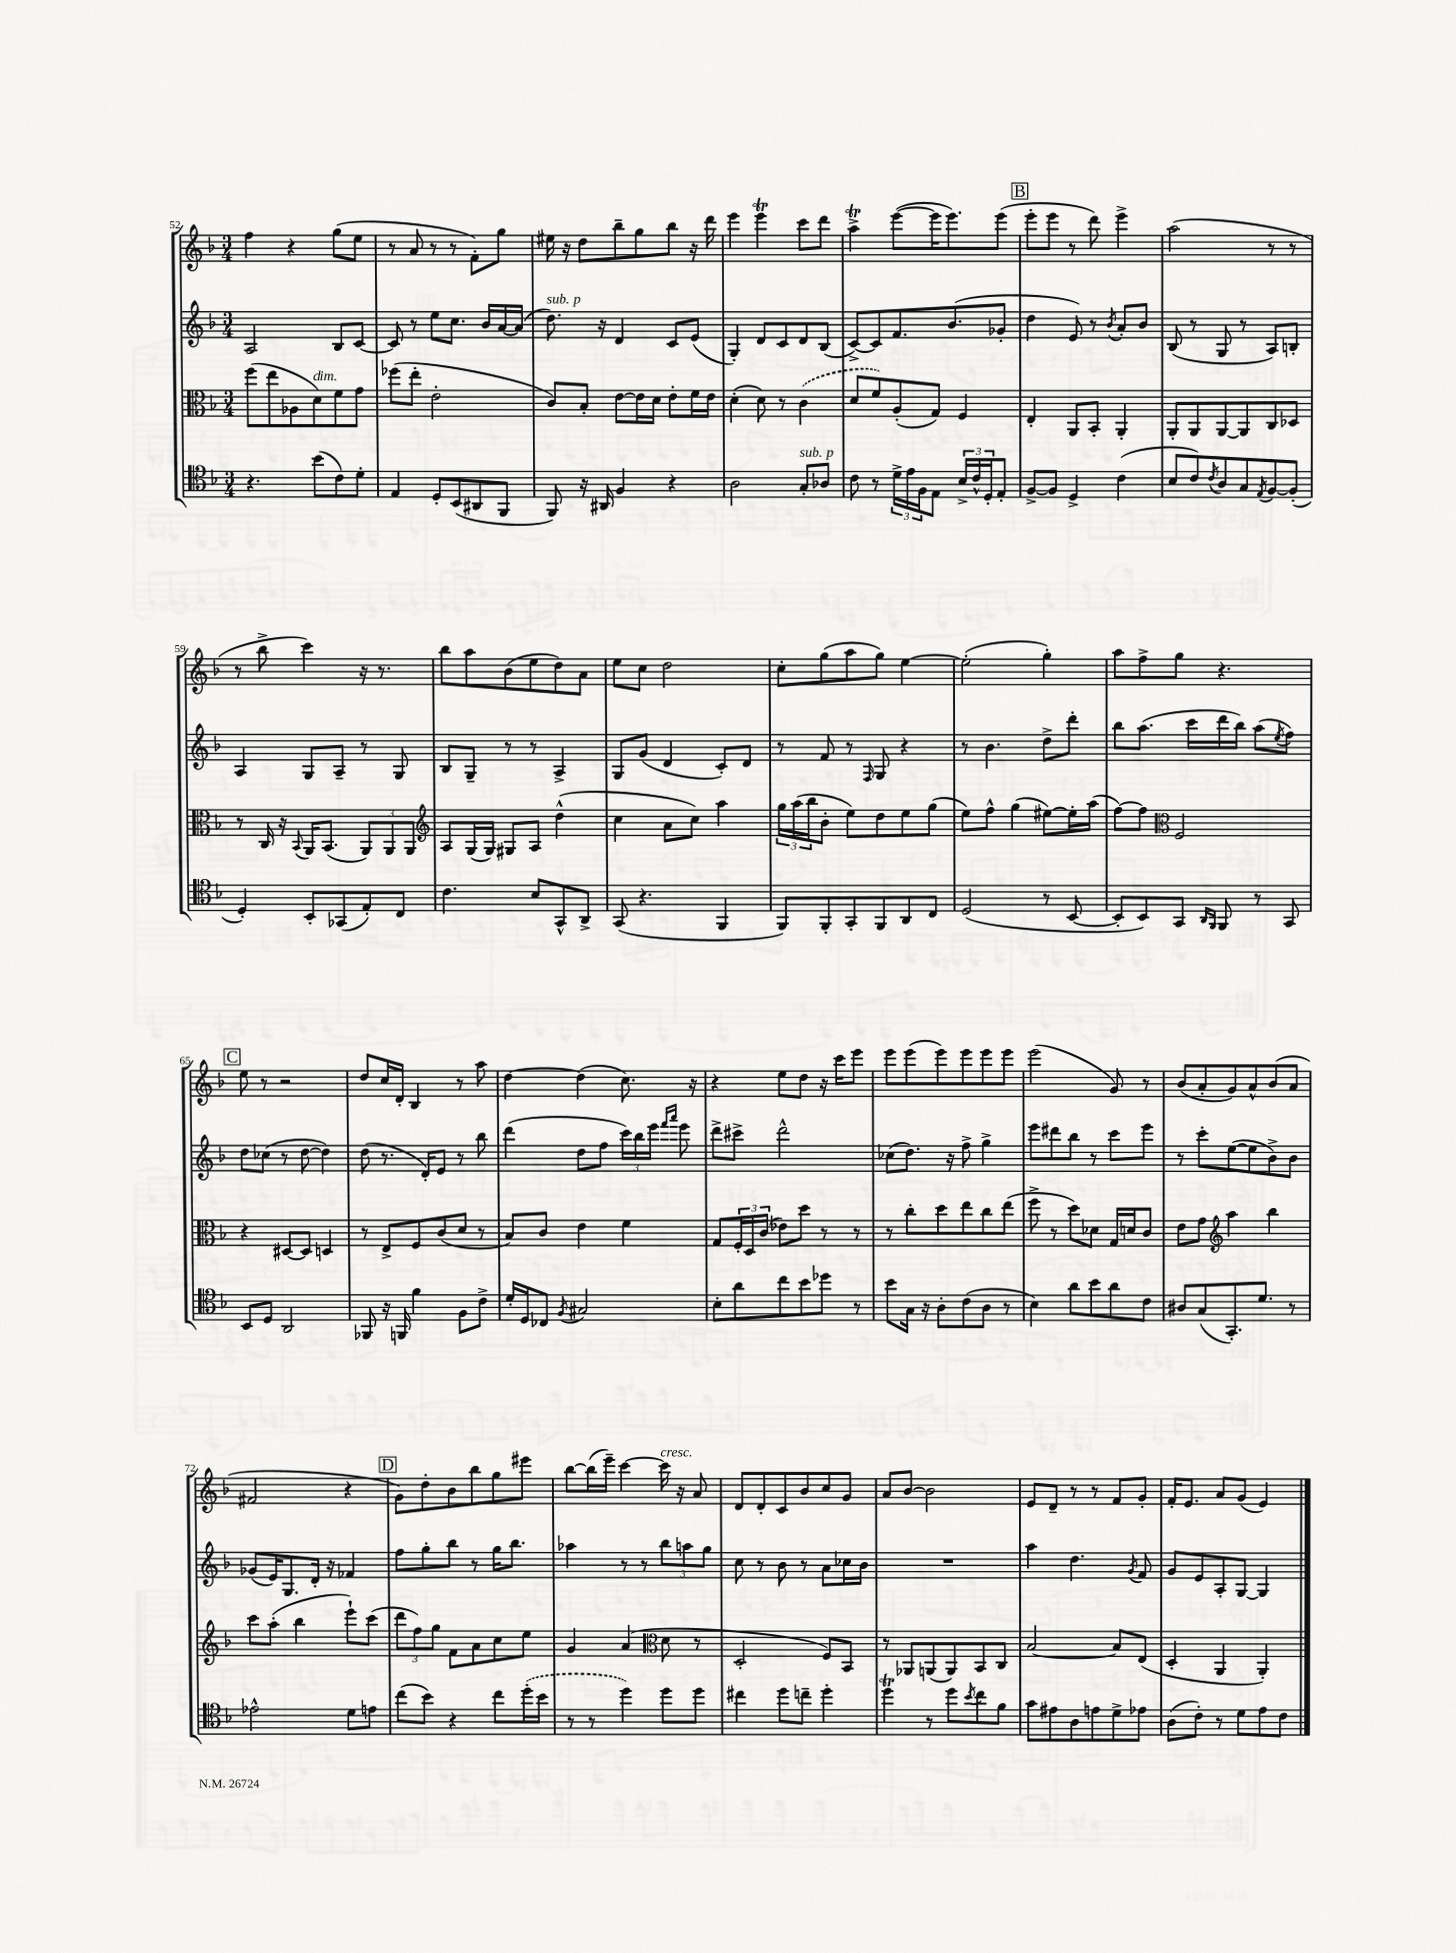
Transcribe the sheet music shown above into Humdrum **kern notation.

**kern	**kern	**kern	**kern
*staff4	*staff3	*staff2	*staff1
*clefC4	*clefC3	*clefG2	*clefG2
*k[b-]	*k[b-]	*k[b-]	*k[b-]
*M3/4	*M3/4	*M3/4	*M3/4
4.r	(8ff	2A	4ff
.	8ee	.	.
.	8A-	.	4r
(8b-	8d)	.	.
8c)	8f	8B-	(8gg
8d'	8g	[8c	8ee
=	=	=	=
4E	(8ff-	8c]	8r
.	8ee'	8r	8a
8D'	2e'	8ee	8r
(8BB-	.	8.cc	8r
8AA#	.	.	8f')
.	.	16b-	.
8FF	.	[16a	8gg
.	.	(16a]	.
=	=	=	=
8FF)	8c)	8.dd)	16ee#
.	.	.	16r
16r	8B-'	.	8dd
16AA#	.	16r	.
4F	[8e	4d	8bb-~
.	16e]	.	8gg
.	16d	.	.
4r	8e'	8c	8bb-
.	16f	(8e	16r
.	16e	.	16ddd
=	=	=	=
2A	(4d'	4G')	4eee
.	8d)	8d	4eee
.	8r	8c	.
8G'	(4c	8d	8ccc
8A-	.	(8B-	8ddd
=	=	=	=
8c	8d	[8c^)	4aa^
8r	8f)	8c]	.
24d^	(8A'	8.f	([8eee
24e	.	.	.
24F	.	.	.
8E	8G)	.	16eee]
.	.	(8.b-	8.eee)
24B-^	4F	.	.
24c^^	.	.	.
24D'	.	.	.
8E'	.	8g-'	(8eee
=	=	=	=
[8F^	4E'	4dd	8eee'
8F]	.	.	8eee
4D^	8AA	8e)	8r
.	8BB-'	8r	8ddd)
.	.	8qb-	.
(4c	4AA'	8a'	4eee^
.	.	8b-	.
=	=	=	=
8B-	8AA'	(8B-	(2aa
8c)	8AA	8r	.
8qc	.	.	.
8A	[8AA	8G	.
8G	8AA]	8r	.
8qE	.	.	.
[8F	8C	8A)	8r
(8F']	8D-	8B'	8r
=	=	=	=
4D')	8r	4A	8r
.	16C	.	8bb-^
.	16r	.	.
.	8qqBB-	.	.
8BB-'	16AA	8G	4ccc)
.	(8.BB-	.	.
(8GG-	.	8A~	.
8E')	12AA)	8r	16r
.	.	.	8.r
.	12AA	.	.
8C	.	8G	.
.	12AA	.	.
=	=	=	=
*	*clefG2	*	*
4.c	8A	8B-	8bb-
.	(16G	8G~	8aa
.	16G)	.	.
.	8G#	8r	(8b-
8B-	8A	8r	8ee
8GG^^	(4dd^^	4A^	8dd)
8AA^	.	.	8a
=	=	=	=
(8GG	4cc	8G	8ee
4.r	.	(8g	8cc
.	8a	4d	2dd
.	8cc)	.	.
4FF	4aa	8c')	.
.	.	8d	.
=	=	=	=
8FF)	24gg	8r	8cc'
.	(24aa	.	.
.	24bb-	.	.
8FF'	8b-'	8f	(8gg
8GG'	8ee)	8r	8aa
.	.	16qqF	.
8FF	8dd	8G	8gg)
8AA	8ee	4r	[4ee
8C	(8gg	.	.
=	=	=	=
(2D	8ee)	8r	(2ee']
.	8ff^^	4.b-	.
.	(4gg	.	.
8r	[8ee#)	8dd^	4gg')
[8BB-	16ee#']	8ddd'	.
.	(16aa	.	.
=	=	=	=
8BB-']	[8ff)	8bb-	8aa
8BB-)	8ff]	(8.aa	8ff^
*	*clefC3	*	*
8GG	2F	.	8gg
.	.	16ccc	.
16qqAA	.	.	.
16qqFF	.	.	.
8FF	.	16ddd	4.r
.	.	16bb-)	.
8r	.	(8aa	.
.	.	8qee	.
8GG	.	8ff)	.
=	=	=	=
8BB-	4r	8dd	8ee
8D	.	(8cc-	8r
2AA	[8D#	8r	2r
.	8D#]	[8dd	.
.	4D	4dd])	.
=	=	=	=
8FF-	8r	(8dd	8dd
16r	8E^	8.r	16cc
16FF	.	.	16d'
4f	8F	.	4B-
.	.	16d')	.
.	(8c	8e	.
8F	8d	8r	8r
8c^	8r	8bb-	8aa
=	=	=	=
16d'	8B-)	(4ddd	[4dd
16D	.	.	.
8C-	8c	.	.
8qF	.	.	.
2G#	4e	8dd	(4dd]
.	.	8ff	.
.	4f	24ccc)	8.cc)
.	.	24bb-	.
.	.	24eee	.
.	.	16qqfff	.
.	.	16qqaaa	.
.	.	8eee	.
.	.	.	16r
=	=	=	=
8B-'	8G	8ddd^	4r
8a	24F'	8ccc#^	.
.	24D	.	.
.	(24c	.	.
8cc	8e-)	2ddd^^	8ee
8b-	8dd	.	8dd
8dd-	8r	.	16r
.	.	.	16ccc
8r	8r	.	8eee
=	=	=	=
8b-	8r	(8cc-	8eee
16G	8cc'	8.dd)	(8eee
16r	.	.	.
8A'	8dd	.	8eee)
.	.	16r	.
(8c	8ee	8ff^	8eee
8A	8cc	4gg^	8eee
8r	(8ee	.	8eee
=	=	=	=
4B-)	8ff^	8eee	(2eee
.	8r	8ddd#	.
8a	8dd)	8bb-	.
8b-	8d-	8r	.
8a	16G	8ccc	8g)
.	16d	.	.
8c	8c	8eee	8r
=	=	=	=
8A#	8e	8r	(8b-
(8G	8g	8ccc'	8a'
*	*clefG2	*	*
8.GG')	4aa	([8ee	8g)
.	.	8ee]	8a^^
8.d	.	.	.
.	4bb-	8b-^)	(8b-
8r	.	8b-	8a
=	=	=	=
2e-^^	8ccc	(8g-	2f#
.	(8aa'	16e)	.
.	.	8.G	.
.	4bb-	.	.
.	.	16d'	.
.	.	16r	.
8d	8eee`)	4f-	4r
8e	(8ccc	.	.
=	=	=	=
(8cc	12ddd	8ff	8g)
.	12ff)	.	.
8b-)	.	8gg'	8dd'
.	12gg	.	.
4r	8f	8bb-	8b-
.	8a	8r	8bb-
8cc	8cc	16gg	8gg
.	.	8.bb-	.
(16dd'	8ee	.	8eee#
16b-	.	.	.
=	=	=	=
8r	4g	4aa-	[8bb-
8r	.	.	(16bb-]
.	.	.	16eee~)
4dd)	(4a	8r	[4ccc
.	.	8r	.
*	*clefC3	*	*
8dd	8d	12bb-	16ccc]
.	.	.	16r
.	.	12aa	.
8dd	8r	.	8a
.	.	12gg	.
=	=	=	=
4cc#	2D'	8cc	8d
.	.	8r	8d'
8dd	.	8b-	8c
8cc~	.	8r	8b-
4dd'	8F)	8a	8cc
.	8BB-	16cc-	8g
.	.	16b-	.
=	=	=	=
4dd	8r	2.r	8a
.	8AA-	.	[8b-
8r	(8AA	.	2b-]
8dd	8AA)	.	.
8qb-	.	.	.
8cc	8BB-	.	.
8f	8C	.	.
=	=	=	=
8g	[2B-	4aa	8e
8e#	.	.	8d~
8A	.	4.dd	8r
8e	.	.	8r
8d^	8B-]	.	8f
.	.	8qg	.
8e-	(8E	8f	8g'
=	=	=	=
(8A	4D'	8g	16f'
.	.	.	8.e
8c')	.	8e	.
8r	4AA	8A'	8a
8d	.	[8G	(8g
8e	4AA')	4G]	4e)
8c	.	.	.
==	==	==	==
*-	*-	*-	*-
